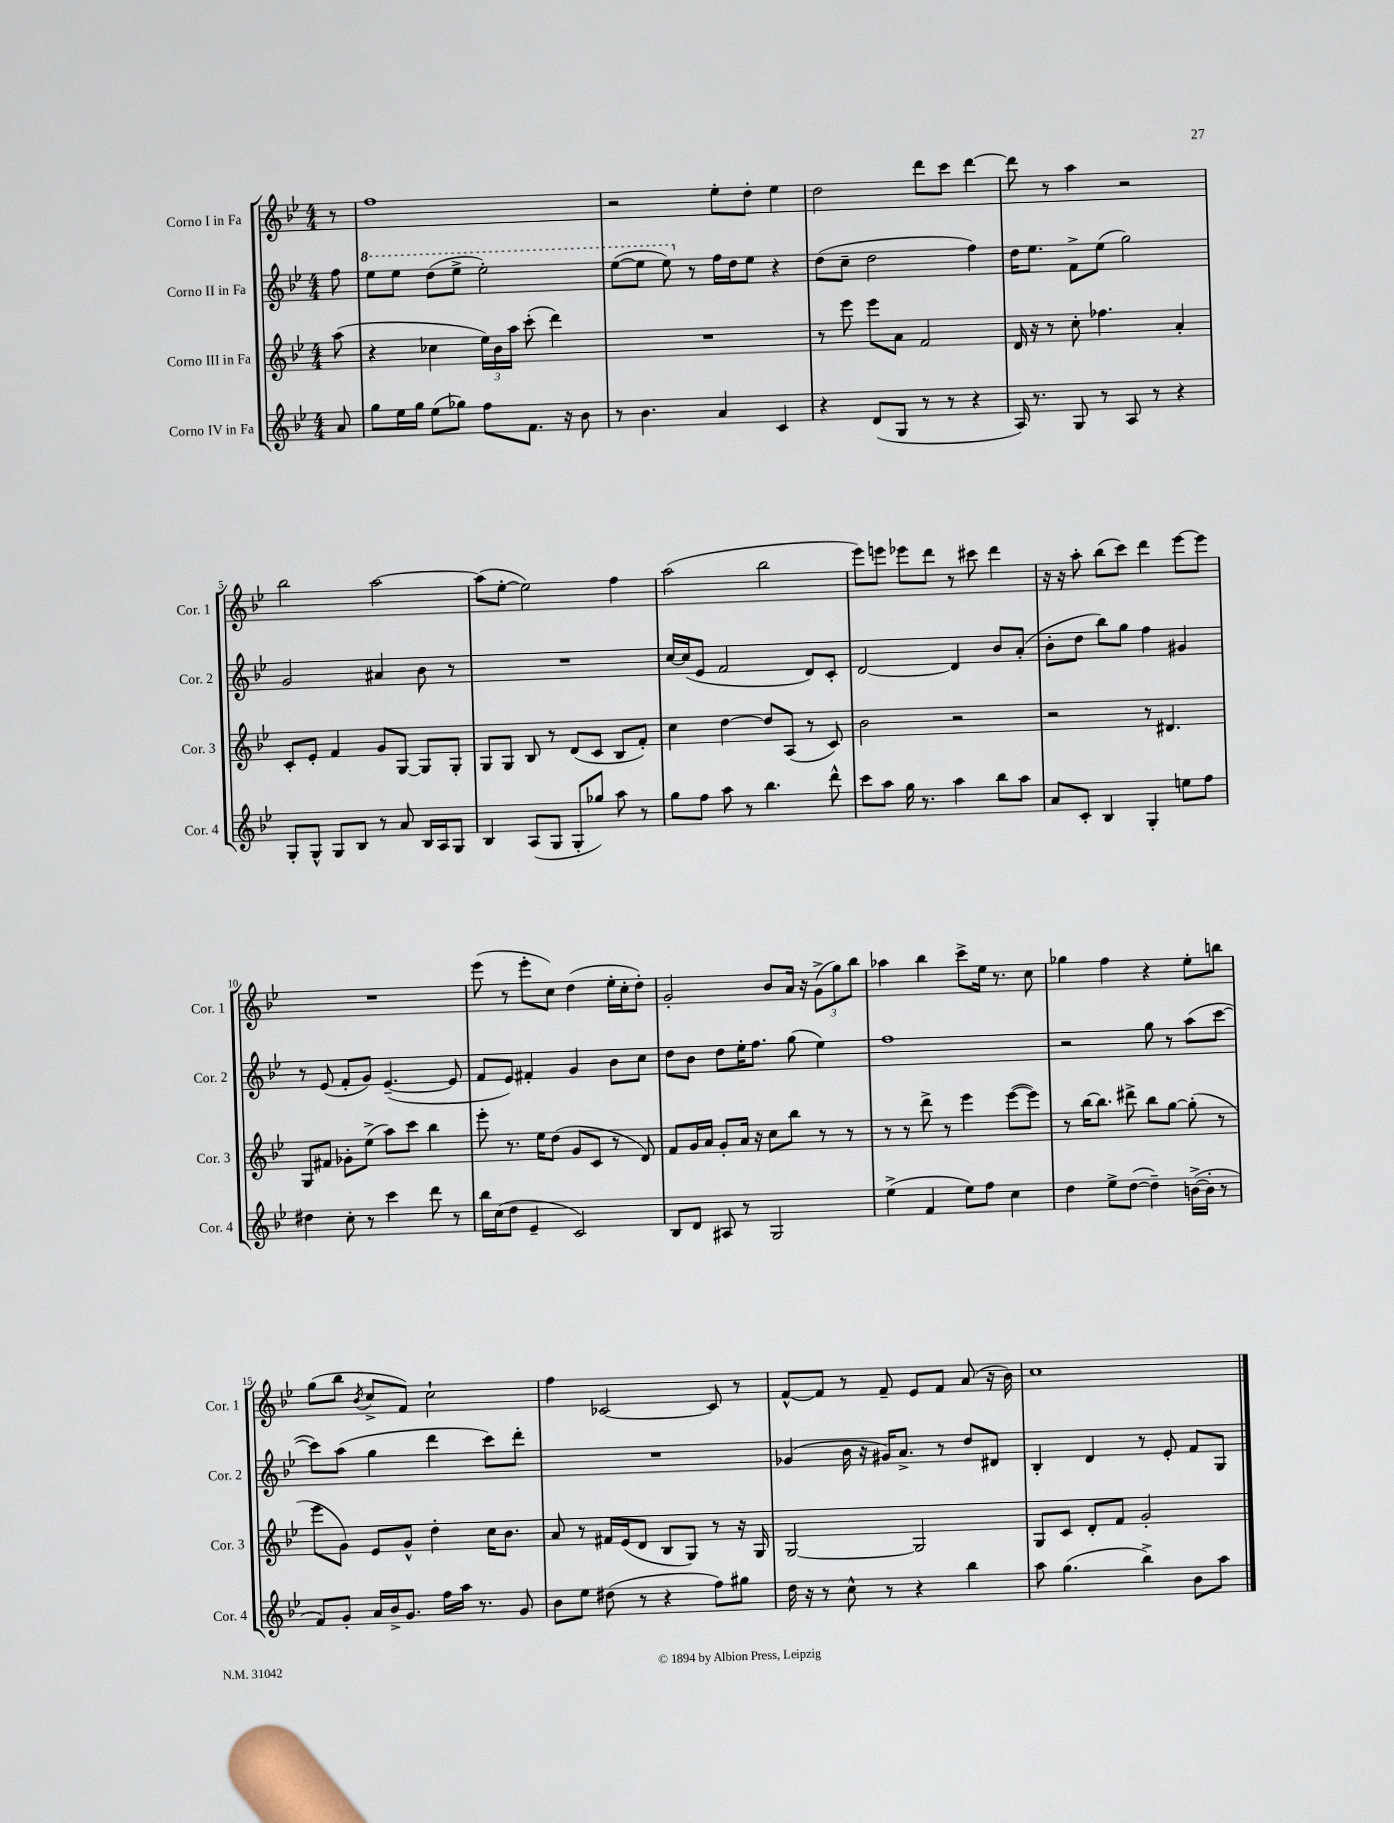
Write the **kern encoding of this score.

**kern	**kern	**kern	**kern
*staff4	*staff3	*staff2	*staff1
*clefG2	*clefG2	*clefG2	*clefG2
*k[b-e-]	*k[b-e-]	*k[b-e-]	*k[b-e-]
*M4/4	*M4/4	*M4/4	*M4/4
8a	(8aa	8ff	8r
=	=	=	=
8gg	4r	8eee-	1ff
16ee-	.	8eee-	.
16gg	.	.	.
(8ee-	4cc-	(8ddd	.
8gg-)	.	8eee-^	.
8ff	24ee-)	2eee-')	.
.	24b-	.	.
.	24aa	.	.
8.f	(8ccc'	.	.
.	4ddd)	.	.
16r	.	.	.
8b-	.	.	.
=	=	=	=
8r	1r	([8eee-	2r
4.b-	.	8eee-]	.
.	.	8eee-)	.
.	.	8r	.
4a	.	16ff	8ee-'
.	.	16dd	.
.	.	8ee-	8dd'
4c	.	4r	4ee-
=	=	=	=
4r	8r	(8dd	2dd
.	8eee-	8cc~	.
(8d	8eee-	2dd	.
8G	8a	.	.
8r	2f	.	8ddd
8r	.	.	8ccc
4r	.	4ff)	[4ddd
=	=	=	=
16A)	16d	16dd	8ddd]
8.r	16r	8.ee-	.
.	8r	.	8r
8G	8cc'	8f^	4aa
8r	4.ff-	(8ee-	.
8A	.	2gg)	2r
8r	.	.	.
4r	4a'	.	.
=	=	=	=
8G'	8c'	2g	2bb-
8G^^	8e-'	.	.
8G	4f	.	.
8B-	.	.	.
8r	8g	4a#	[2aa
8a	[8G	.	.
16B-	8G]	8b-	.
16A	.	.	.
8G	8G'	8r	.
=	=	=	=
4B-	8G	1r	(8aa]
.	8G	.	[8ee-'
(8A	8B-	.	2ee-])
8G	8r	.	.
8G'	(8d	.	.
8gg-)	8c	.	.
8aa	8B-	.	4ff
8r	8f')	.	.
=	=	=	=
8gg	4cc	[16cc	(2aa
.	.	(16cc]	.
8ff	.	8e-	.
8aa	[4dd	2f	.
8r	.	.	.
4.bb-	8dd]	.	2bb-
.	(8A	.	.
.	8r	8d)	.
8ddd^^	8c)	8c'	.
=	=	=	=
8ccc	2b-	[2d	8eee-)
8aa	.	.	8eee
16gg	.	.	8eee-
8.r	.	.	.
.	.	.	8ddd
4aa	2r	4d]	8r
.	.	.	8ccc#
8bb-	.	8b-	4ddd
8aa	.	(8a'	.
=	=	=	=
8a	2r	8b-'	16r
.	.	.	16r
8c'	.	8dd	8aa'
4B-	.	8bb-)	(8bb-
.	.	8gg	8ccc)
4G'	8r	4ff	4ddd
.	4.d#	.	.
8ee	.	4g#	[8eee-
8ff	.	.	8eee-]
=	=	=	=
4dd#	8G	8r	1r
.	8f#	(8e-	.
8cc'	8g-'	8f'	.
8r	(8ee-^	8g)	.
4ccc	8aa)	([4.e-~	.
.	8ccc	.	.
8ddd	4bb-	.	.
8r	.	8e-]	.
=	=	=	=
16bb-	8eee-'	8f	(8eee-
(16cc	.	.	.
8dd	8.r	8e-)	8r
4e-~	.	4f#'	8eee-'
.	16ee-	.	.
.	(8dd	.	8cc)
2c)	8g	4g	(4dd
.	8c	.	.
.	8r	8b-	16ee-'
.	.	.	16cc'
.	8d)	8cc	8dd')
=	=	=	=
8B-	8f	8dd	2g'
8d	16g	8b-	.
.	16a	.	.
8A#	8g'	8dd	.
8r	16a	16ee-'	.
.	16r	8.ff	.
2G	8cc	.	8b-
.	8bb-	(8gg	16a
.	.	.	16r
.	8r	4ee-)	(12g^
.	.	.	12gg)
.	8r	.	.
.	.	.	12bb-
=	=	=	=
(4ee-^	8r	1ff	4aa-
.	8r	.	.
4f	8ddd^	.	4bb-
.	8r	.	.
8ee-)	4eee-	.	8ccc^
8ff	.	.	16ee-
.	.	.	8.r
4cc	([8eee-	.	.
.	8eee-])	.	8cc
=	=	=	=
4dd	8r	2r	4gg-
.	[16bb-	.	.
.	8.bb-]	.	.
8ee-^	.	.	4ff
([8dd	8ddd#^	.	.
4dd~])	8bb-	8gg	4r
.	[8gg	8r	.
([16b^	(8gg']	(8aa	8ee-'
16b']	.	.	.
8r	8r	[8ccc	8bb
=	=	=	=
8f)	8eee-	8ccc])	(8gg
8g'	8g)	(8aa	8bb-
.	.	.	8qb-
16a	8e-	4gg	8cc^
16b-^	.	.	.
8.g	8g^^	.	8f)
.	4dd'	4ddd	2cc`
16ff	.	.	.
16aa	.	.	.
8.r	.	.	.
.	16cc	8ccc)	.
.	8.b-	.	.
8g	.	8ddd'	.
=	=	=	=
8b-	8a	1r	4ff
8ee-	8r	.	.
(8dd#	16f#	.	[2c-
.	(16e-	.	.
8r	8d	.	.
4r	8B-	.	.
.	8G)	.	.
8ff)	8r	.	8c-]
8gg#	16r	.	8r
.	16G	.	.
=	=	=	=
16dd	[2G	(4g-	[8f^^
16r	.	.	.
8r	.	.	8f]
8cc^^	.	16b-	8r
.	.	16r	.
8r	.	16g#)	8f~
.	.	8.a^	.
4r	2G]	.	8e-
.	.	8r	8f
4bb-	.	8dd	(8a
.	.	8d#	16r
.	.	.	16b-)
=	=	=	=
8aa	8G	4B-'	1cc
(4.gg	8c	.	.
.	8d'	4d	.
.	8f	.	.
4bb-^)	2g'	8r	.
.	.	8e-'	.
8b-	.	8f	.
8aa	.	8G	.
==	==	==	==
*-	*-	*-	*-
